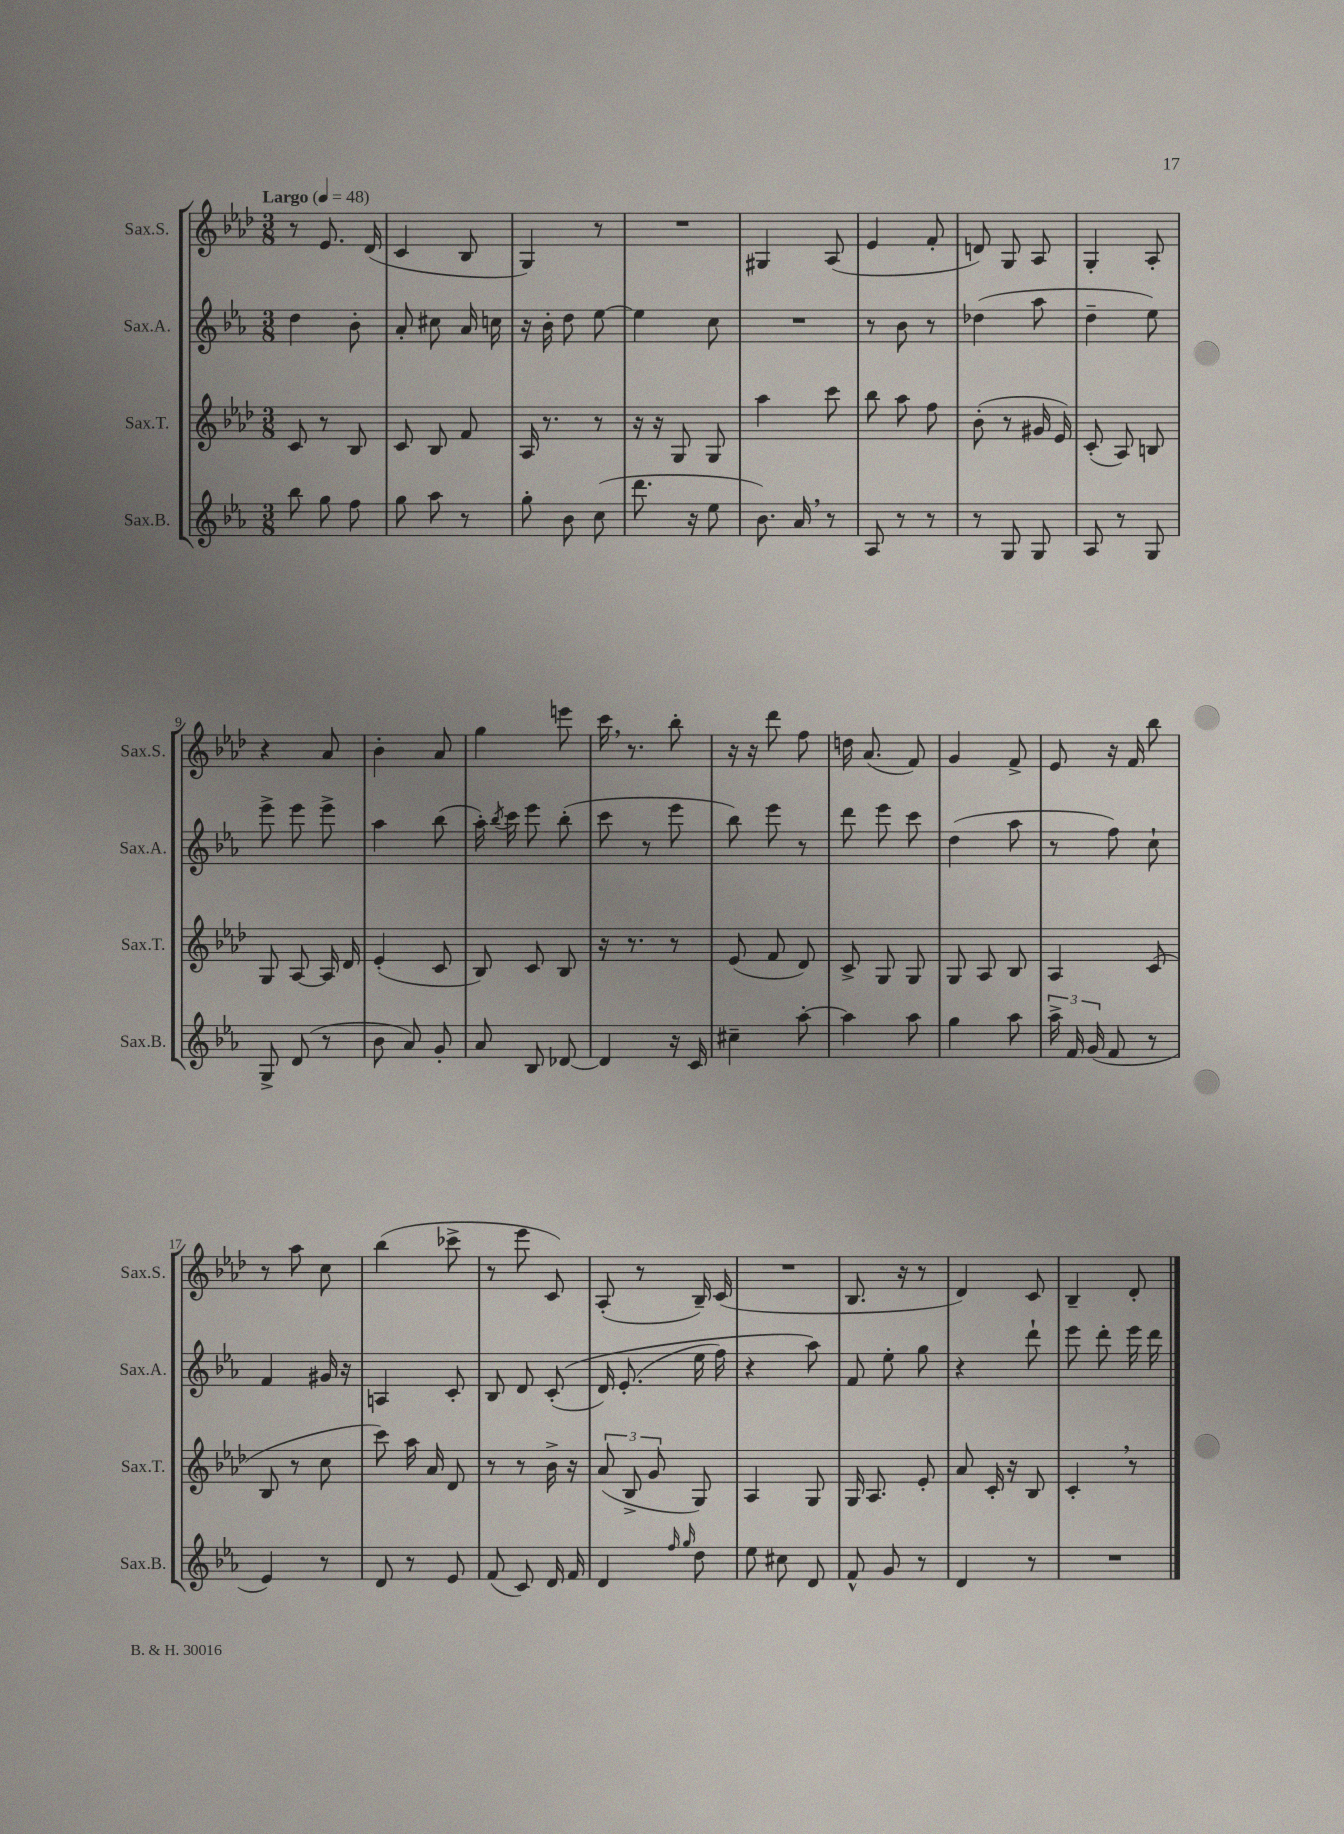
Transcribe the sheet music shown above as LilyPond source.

<<
\new StaffGroup <<
\new Staff = "s0" \with { instrumentName = "Sax.S." shortInstrumentName = "Sax.S." } {
    \clef treble \key aes \major \numericTimeSignature \time 3/8 \tempo "Largo" 4 = 48
    \autoBeamOff r8 ees'8. des'16( |
    c'4 bes8 |
    g4) r8 |
    R4. |
    gis4 aes8( |
    ees'4 f'8-. |
    d'8) g8 aes8 |
    g4-. aes8-. |
    r4 aes'8 |
    bes'4-. aes'8 |
    g''4 e'''8 |
    c'''16 \breathe r8. bes''8-. |
    r16 r16 des'''8 f''8 |
    d''16 aes'8.( f'8) |
    g'4 f'8-> |
    ees'8 r16 f'16 bes''8 |
    r8 aes''8 c''8 |
    bes''4( ces'''8-> |
    r8 ees'''8 c'8) |
    aes8-.( r8 bes16--) c'16( |
    R4. |
    bes8. r16 r8 |
    des'4) c'8 |
    bes4-- des'8-. \bar "|." |
}
\new Staff = "s1" \with { instrumentName = "Sax.A." shortInstrumentName = "Sax.A." } {
    \clef treble \key ees \major \numericTimeSignature \time 3/8
    \autoBeamOff d''4 bes'8-. |
    aes'8-. cis''8 aes'16 c''16 |
    r16 bes'16-. d''8 ees''8~ |
    ees''4 c''8 |
    R4. |
    r8 bes'8 r8 |
    des''4( aes''8 |
    d''4-- ees''8) |
    ees'''8-> ees'''8 ees'''8-> |
    aes''4 bes''8( |
    aes''16-.) \acciaccatura { bes''8 } c'''16 ees'''8 bes''8-.( |
    c'''8 r8 ees'''8 |
    bes''8) ees'''8 r8 |
    d'''8 ees'''8 c'''8 |
    d''4( aes''8 |
    r8 f''8) c''8-! |
    f'4 gis'16 r16 |
    a4 c'8-. |
    bes8 d'8 c'8-.(\( |
    d'16) ees'8.-.( ees''16 f''16) |
    r4 aes''8\) |
    f'8 ees''8-. g''8 |
    r4 d'''8-! |
    ees'''8 d'''8-. ees'''16 d'''16 \bar "|." |
}
\new Staff = "s2" \with { instrumentName = "Sax.T." shortInstrumentName = "Sax.T." } {
    \clef treble \key aes \major \numericTimeSignature \time 3/8
    \autoBeamOff c'8 r8 bes8 |
    c'8 bes8 f'8 |
    aes16 r8. r8 |
    r16 r16 g8 g8 |
    aes''4 c'''8 |
    bes''8 aes''8 f''8 |
    bes'8-.( r8 gis'16 ees'16) |
    c'8-.( aes8) b8 |
    g8 aes8~ aes16 des'16 |
    ees'4-.( c'8 |
    bes8) c'8 bes8 |
    r16 r8. r8 |
    ees'8( f'8 des'8) |
    c'8-> g8 g8 |
    g8 aes8 bes8 |
    aes4 c'8( |
    bes8 r8 c''8 |
    c'''8) aes''16 aes'16 des'8 |
    r8 r8 bes'16-> r16 |
    \tuplet 3/2 { aes'8( bes8-> g'8 } g8) |
    aes4 g8 |
    g16 aes8. ees'8-. |
    aes'8 c'16-. r16 bes8 |
    c'4-. \breathe r8 \bar "|." |
}
\new Staff = "s3" \with { instrumentName = "Sax.B." shortInstrumentName = "Sax.B." } {
    \clef treble \key ees \major \numericTimeSignature \time 3/8
    \autoBeamOff bes''8 g''8 f''8 |
    g''8 aes''8 r8 |
    g''8-. bes'8 c''8( |
    d'''8. r16 ees''8 |
    bes'8.) aes'16 \breathe r8 |
    aes8 r8 r8 |
    r8 g8 g8 |
    aes8 r8 g8 |
    g8-> d'8( r8 |
    bes'8 aes'8) g'8-. |
    aes'8 bes8 des'8~ |
    des'4 r16 c'16 |
    cis''4-- aes''8~-. |
    aes''4 aes''8 |
    g''4 aes''8 |
    \tuplet 3/2 { aes''16-> f'16 g'16( } f'8 r8 |
    ees'4) r8 |
    d'8 r8 ees'8 |
    f'8( c'8) d'16 f'16 |
    d'4 \grace { f''16 g''16 } d''8 |
    ees''8 cis''8 d'8 |
    f'8-^ g'8 r8 |
    d'4 r8 |
    R4. \bar "|." |
}
>>
>>
